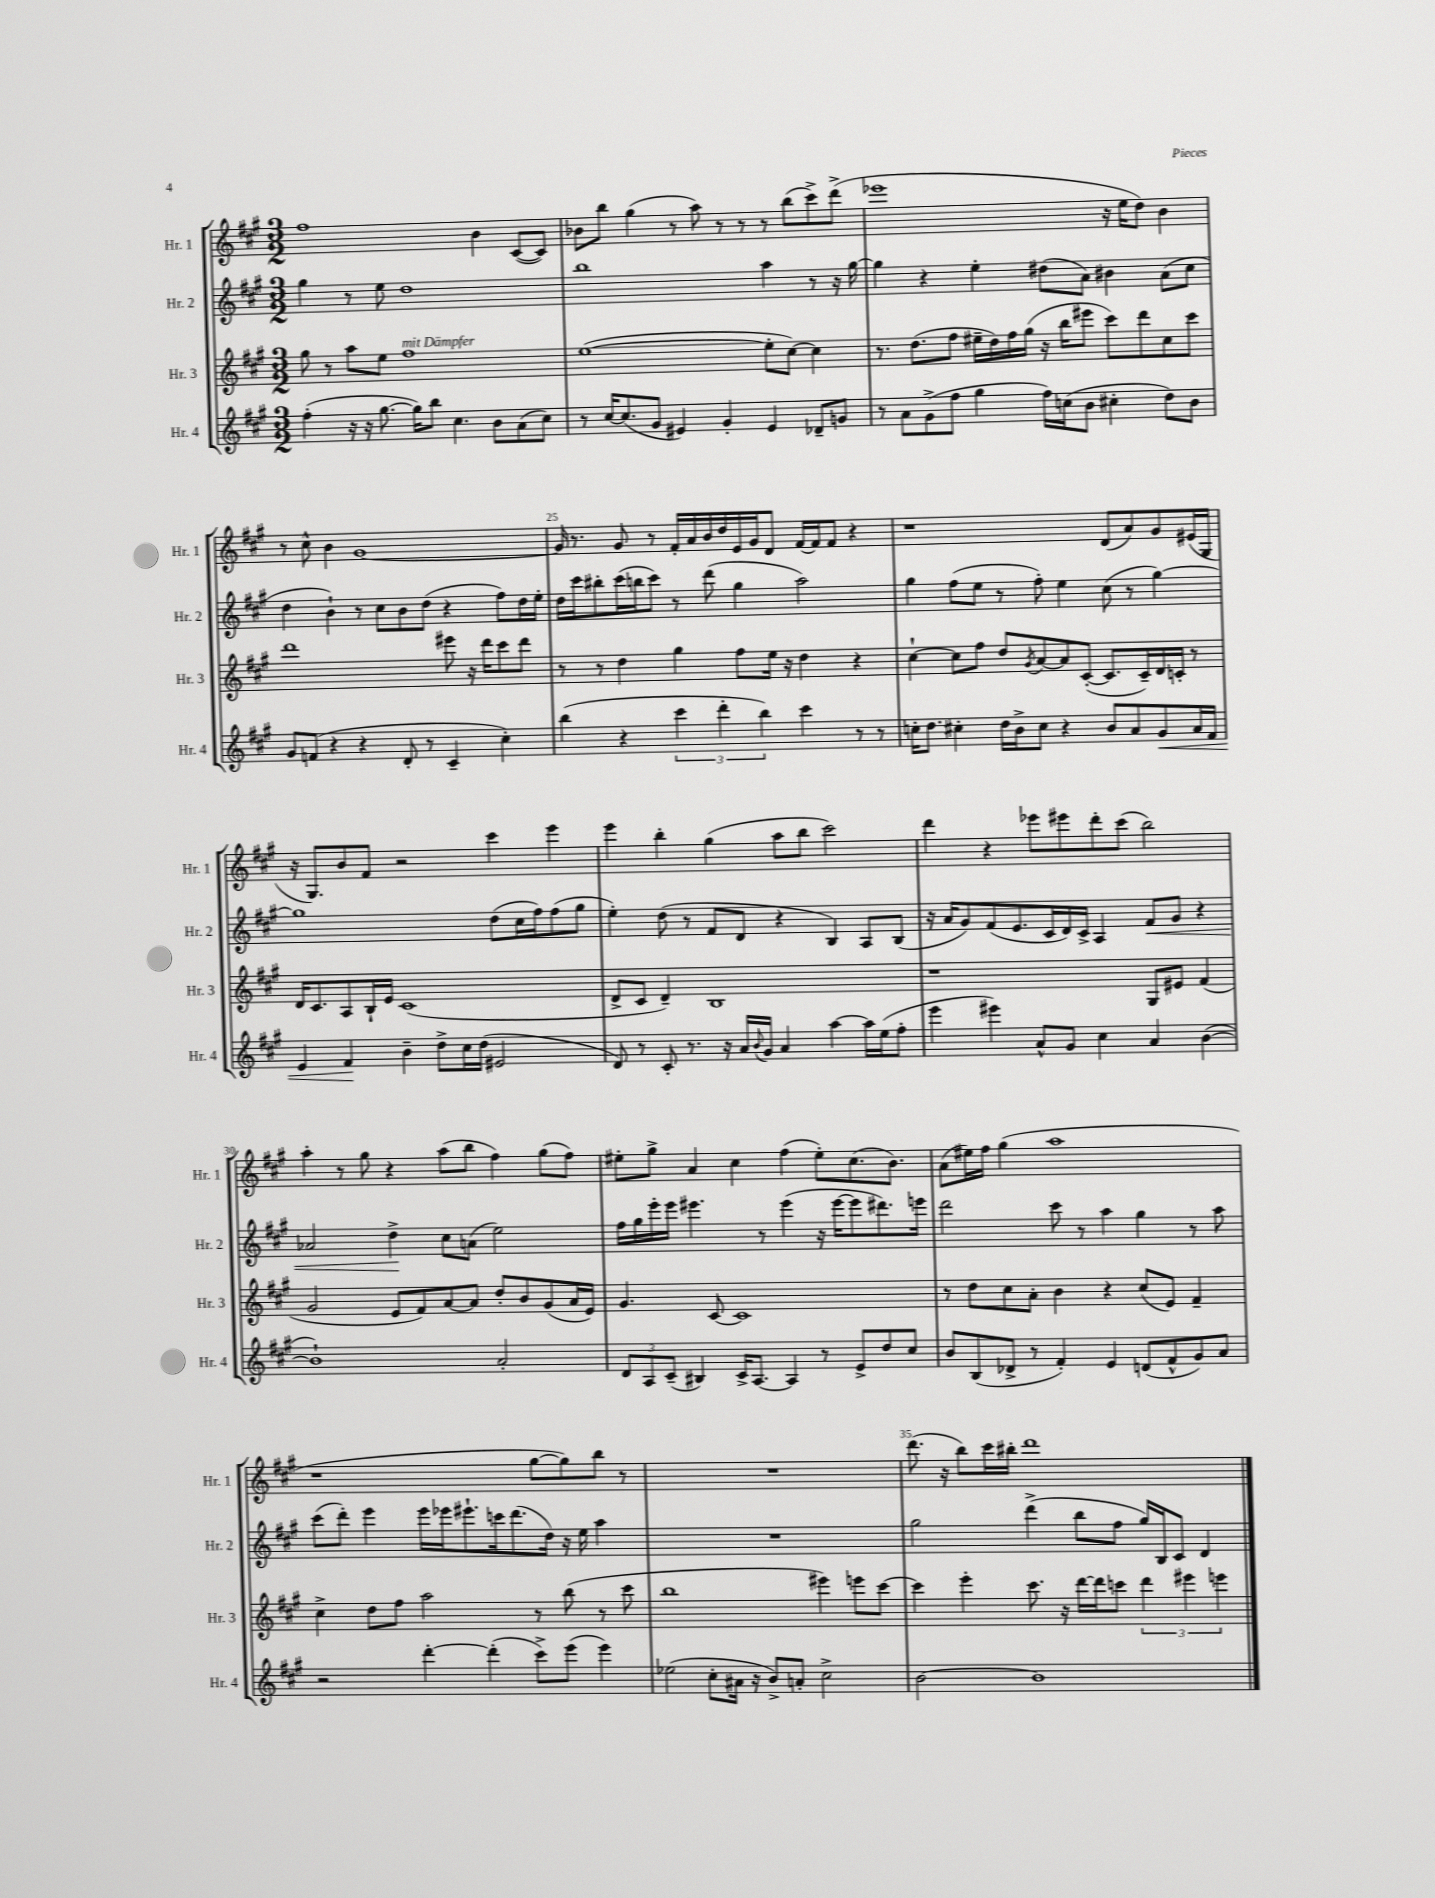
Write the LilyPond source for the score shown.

<<
\new StaffGroup <<
\new Staff = "s0" \with { instrumentName = "Hr. 1" shortInstrumentName = "Hr. 1" } {
    \clef treble \key a \major \numericTimeSignature \time 3/2
    fis''1 b'4 cis'8~( cis'8) |
    bes'8 b''8 gis''4( r8 a''8) r8 r8 r8 b''8( cis'''8->) d'''8->( |
    ees'''1 r16 e''16 d''8) b'4 |
    r8 cis''8-^ b'4 gis'1~ |
    gis'16 r8. gis'8 r8 fis'16-. a'16 b'16 d''16 e'16 gis'16 d'8 fis'16~ fis'16 fis'8 r4 |
    r1 d'8( a'8) gis'8 eis'16( gis16 |
    r16 gis8.) b'8 fis'8 r2 cis'''4 e'''4 |
    e'''4 b''4-. gis''4( a''8 b''8 cis'''2) |
    d'''4 r4 ees'''8 eis'''8 d'''8-. cis'''8( b''2) |
    a''4-. r8 gis''8 r4 a''8( b''8 fis''4) gis''8( fis''8) |
    eis''8-. gis''8-> a'4 cis''4 fis''4( eis''8-.) cis''8.( b'8.) |
    a'8( eis''16) fis''16 gis''4( a''1 |
    r1 gis''8~ gis''8) b''8 r8 |
    R1. |
    d'''8.( r16 b''8) cis'''16 bis''16-. d'''1 \bar "|." |
}
\new Staff = "s1" \with { instrumentName = "Hr. 2" shortInstrumentName = "Hr. 2" } {
    \clef treble \key a \major \numericTimeSignature \time 3/2
    gis''4 r8 e''8 d''1 |
    b''1 a''4 r8 r16 gis''16~ |
    gis''4 r4 e''4-. dis''8( a'8) bis'4 a'8( cis''8 |
    d''4 b'4-!) r8 cis''8 b'8 d''8( r4 fis''8) d''16 e''16-. |
    d''16 cis'''16 bis''8-. cis'''16( b''16 cis'''8) r8 d'''8( gis''4 a''2) |
    gis''4 fis''8( e''8 r8 fis''8-.) e''4 cis''8( r8 gis''4~) |
    gis''1 d''8( cis''16 fis''16) fis''8( gis''8 |
    e''4-.) d''8( r8 fis'8 d'8 r4 b4) a8 b8( |
    r16 a'16 gis'8) fis'8( e'8. cis'16 d'16) cis'16-> a4 fis'8\< gis'8 r4 |
    aes'2 d''4->\! cis''8 a'8( e''2) |
    fis''16 gis''16 e'''16-. e'''16 eis'''4. r8 eis'''4( r16 eis'''16~ eis'''8 dis'''8.) e'''16 |
    d'''2 cis'''8 r8 a''4 gis''4 r8 a''8 |
    cis'''8( d'''8-.) e'''4 e'''16 ees'''16 eis'''8.-! c'''16 d'''8.( d''16) r16 e''16 a''4 |
    R1. |
    gis''2 d'''4->( b''8 fis''8 gis''16) b16 cis'8 d'4 \bar "|." |
}
\new Staff = "s2" \with { instrumentName = "Hr. 3" shortInstrumentName = "Hr. 3" } {
    \clef treble \key a \major \numericTimeSignature \time 3/2
    gis''8 r8 a''8 e''8 fis''1^\markup { \italic "mit Dämpfer" } |
    e''1~( e''8-. cis''8~) cis''4 |
    r8. d''8.( fis''8 eis''16-- d''16) fis''16 gis''16( r16 b''16 eis'''8 cis'''8) d'''8 cis''8 cis'''8 |
    d'''1 eis'''8 r16 d'''16 cis'''8 d'''8 |
    r8 r8 d''4 gis''4 fis''8 e''16 r16 d''4 r4 |
    cis''4~-! cis''8 fis''8 d''8 \acciaccatura { gis'8 } a'8~ a'8 cis'8~-.( cis'8. cis'16--) d'16 c'16-. r8 |
    d'16 cis'8. a8 b16-! e'16 cis'1( |
    d'8-> cis'8 d'4--) b1 |
    r1 gis8 eis'8 fis'4( |
    gis'2 e'8 fis'8) a'8~ a'8 d''8-. b'8 gis'8( a'16 e'16) |
    gis'4. cis'8~ cis'1 |
    r8 d''8 cis''8 a'8-. b'4 r4 cis''8( e'8) fis'4-- |
    cis''4-> d''8 fis''8 a''2 r8 b''8( r8 cis'''8 |
    b''1 eis'''4) e'''8 cis'''8~ |
    cis'''4 e'''4-. cis'''8. r16 d'''16~ d'''16 c'''8 \tuplet 3/2 { d'''4 eis'''4 e'''4 } \bar "|." |
}
\new Staff = "s3" \with { instrumentName = "Hr. 4" shortInstrumentName = "Hr. 4" } {
    \clef treble \key a \major \numericTimeSignature \time 3/2
    fis''4-.( r16 r16 gis''8.~ gis''16) b''8 cis''4. b'8 a'8( cis''8) |
    r8 cis''16~ cis''8.( gis'8 eis'4) gis'4-. eis'4 des'8-- g'8 |
    r8 a'8 gis'8->( fis''8 gis''4 fis''16) c''16( b'8 cis''4-. d''8) b'8 |
    gis'8 f'8( r4 r4 d'8-. r8 cis'4-- cis''4-.) |
    b''4( r4 \tuplet 3/2 { cis'''4 d'''4-. b''4) } cis'''4 r8 r8 |
    c''16-. d''8. cis''4-. d''16 b'16-> cis''8 r4 b'8 a'8 gis'8\< a'16 fis'16 |
    e'4 fis'4\! b'4-- d''8-> cis''16 d''16( eis'2 |
    d'8) r8 cis'8-. r8. r16 a'16 \appoggiatura { b'8 } gis'16 a'4 a''4~ a''16 e''16( fis''8-. |
    e'''4 eis'''4) a'8-^ gis'8 cis''4 a'4 b'4~( |
    b'1-!) a'2-. |
    \tuplet 3/2 { d'8 a8 cis'8--( } bis4) cis'16-> a8.~ a4 r8 e'8-> d''8 cis''8 |
    b'8 b8( des'8-> r8 fis'4-.) e'4 d'8( fis'8-^ gis'8) a'8 |
    r2 d'''4~-. d'''4-.( cis'''8->) e'''8( e'''4) |
    ees''2( cis''8-. ais'16 r16 b'8->) a'8-. cis''2-> |
    b'2~ b'1 \bar "|." |
}
>>
>>
\layout { \context { \Score currentBarNumber = #21 \override BarNumber.break-visibility = ##(#f #t #t) barNumberVisibility = #(every-nth-bar-number-visible 5) } }
